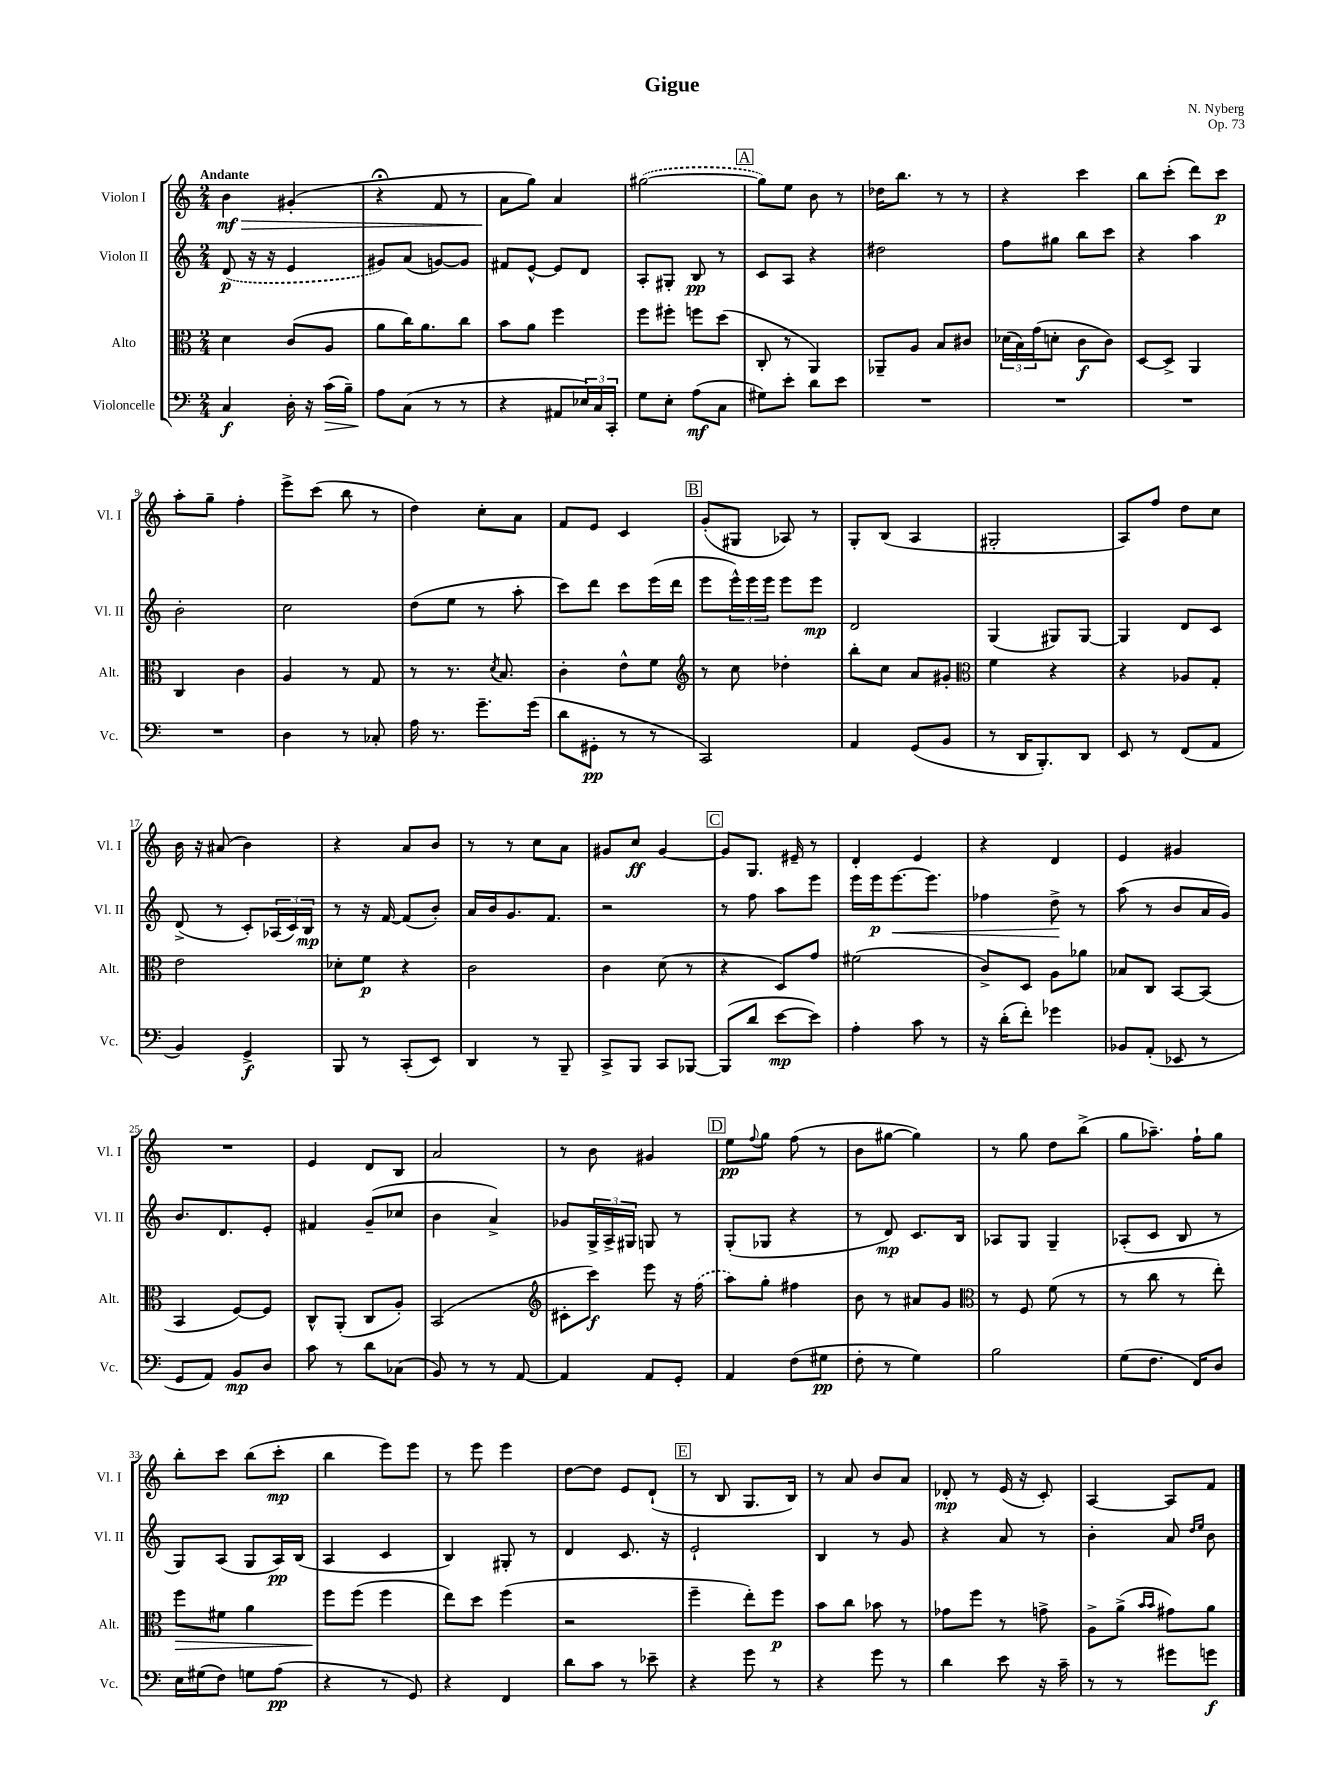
\header { title = "Gigue" composer = "N. Nyberg" opus = "Op. 73" }
<<
\new StaffGroup <<
\new Staff = "s0" \with { instrumentName = "Violon I" shortInstrumentName = "Vl. I" } {
    \clef treble \key c \major \numericTimeSignature \time 2/4 \tempo "Andante"
    b'4\mf\> gis'4-.( |
    r4\fermata f'8 r8 |
    a'8\! g''8) a'4 |
    \once \slurDashed gis''2~( |
    \mark \markup { \box "A" } gis''8) e''8 b'8 r8 |
    des''16 b''8. r8 r8 |
    r4 c'''4 |
    b''8 c'''8-.( d'''8) c'''8\p |
    a''8-. g''8-- f''4-. |
    e'''8-> c'''8( b''8 r8 |
    d''4) c''8-. a'8 |
    f'8 e'8 c'4 |
    \mark \markup { \box "B" } g'8-.( gis8 aes8) r8 |
    g8-. b8( a4 |
    gis2-. |
    a8) f''8 d''8 c''8 |
    b'16 r16 ais'8( b'4) |
    r4 a'8 b'8 |
    r8 r8 c''8 a'8 |
    gis'8 c''8\ff gis'4~ |
    \mark \markup { \box "C" } gis'8 g8. eis'16-- r8 |
    d'4-. e'4 |
    r4 d'4 |
    e'4 gis'4 |
    R2 |
    e'4 d'8 b8 |
    a'2 |
    r8 b'8 gis'4 |
    \mark \markup { \box "D" } e''8\pp \appoggiatura { f''8 } g''8 f''8( r8 |
    b'8 gis''8~ gis''4) |
    r8 g''8 d''8 b''8->( |
    g''8 aes''8.--) f''16-! g''8 |
    b''8-. c'''8 b''8( c'''8-.\mp |
    b''4 e'''8) e'''8 |
    r8 e'''8 e'''4 |
    d''8~ d''8 e'8 d'8-!( |
    \mark \markup { \box "E" } r8 b8 g8. b16) |
    r8 a'8 b'8 a'8 |
    des'8-.\mp r8 e'16( r16 c'8-.) |
    a4~ a8 f'8 \bar "|." |
}
\new Staff = "s1" \with { instrumentName = "Violon II" shortInstrumentName = "Vl. II" } {
    \clef treble \key c \major \numericTimeSignature \time 2/4
    \once \slurDashed d'8\p( r16 r16 e'4 |
    gis'8) a'8( g'8~) g'8 |
    fis'8 e'8~-^ e'8 d'8 |
    a8-. gis8-. b8\pp r8 |
    \mark \markup { \box "A" } c'8 a8 r4 |
    dis''2 |
    f''8 gis''8 b''8 c'''8 |
    r4 a''4 |
    b'2-. |
    c''2 |
    d''8( e''8 r8 a''8-. |
    c'''8) d'''8 c'''8 e'''16( d'''16 |
    \mark \markup { \box "B" } e'''8 \tuplet 3/2 { e'''16-^) e'''16 e'''16 } e'''8 e'''8\mp |
    d'2 |
    g4( gis8) gis8~ |
    gis4 d'8 c'8 |
    d'8->( r8 c'8-.) \tuplet 3/2 { aes16( c'16) b16\mp } |
    r8 r16 f'16~ f'8( b'8-.) |
    a'16 b'16 g'8. f'8. |
    r2 |
    \mark \markup { \box "C" } r8 f''8 a''8 e'''8 |
    e'''16 e'''16\p e'''8.~\< e'''8. |
    fes''4 d''8->\! r8 |
    a''8( r8 b'8 a'16 g'16) |
    b'8. d'8. e'8-. |
    fis'4 g'8--( ces''8 |
    b'4 a'4->) |
    ges'8 \tuplet 3/2 { g16-> a16-> gis16 } g8 r8 |
    \mark \markup { \box "D" } g8-.( ges8 r4 |
    r8 d'8\mp) c'8. b16 |
    aes8 g8 g4-- |
    aes8-.( c'8 b8 r8 |
    g8) a8( g8 a16\pp) b16( |
    a4 c'4 |
    b4) gis8-. r8 |
    d'4 c'8. r16 |
    \mark \markup { \box "E" } e'2-! |
    b4 r8 g'8 |
    r4 a'8 r8 |
    b'4-. a'8 \grace { d''16 e''16 } b'8 \bar "|." |
}
\new Staff = "s2" \with { instrumentName = "Alto" shortInstrumentName = "Alt." } {
    \clef alto \key c \major \numericTimeSignature \time 2/4
    d'4 c'8( a8 |
    a'8 c''16) a'8. c''8 |
    b'8 a'8 f''4 |
    f''8 fis''8-. f''8 d''8( |
    \mark \markup { \box "A" } c8-. r8 a,4) |
    aes,8-- a8 b8 cis'8 |
    \tuplet 3/2 { des'16( b16) g'16( } d'8-. c'8\f c'8) |
    d8~ d8-> a,4 |
    c4 c'4 |
    a4 r8 g8 |
    r8 r8. \acciaccatura { d'8 } b8. |
    c'4-. e'8-^ f'8 |
    \mark \markup { \box "B" } \clef treble r8 c''8 des''4-. |
    b''8-. c''8 a'8 gis'8-. |
    \clef alto f'4 r4 |
    r4 aes8 g8-. |
    e'2 |
    des'8-. f'8\p r4 |
    c'2 |
    c'4 d'8( r8 |
    \mark \markup { \box "C" } r4 d8) g'8 |
    fis'2( |
    c'8->) d8 a8 aes'8 |
    bes8 c8 b,8~ b,8( |
    b,4 f8~) f8 |
    c8-^ a,8-.( c8 a8-.) |
    b,2( |
    \clef treble cis'8-. c'''8\f) e'''8 r16 \once \slurDashed f''16( |
    \mark \markup { \box "D" } a''8) g''8-. fis''4 |
    b'8 r8 ais'8 g'8 |
    \clef alto r8 f8 f'8( r8 |
    r8 c''8 r8 e''8-.) |
    f''8\> fis'8 a'4 |
    f''8\! f''8( f''4 |
    e''8) d''8 f''4( |
    r2 |
    \mark \markup { \box "E" } f''4-- e''8-.) f''8\p |
    b'8 c''8 bes'8 r8 |
    ges'8 f''8 r8 g'8-> |
    a8-> a'8->( \grace { b'16 b'16 } gis'8) a'8 \bar "|." |
}
\new Staff = "s3" \with { instrumentName = "Violoncelle" shortInstrumentName = "Vc." } {
    \clef bass \key c \major \numericTimeSignature \time 2/4
    c4\f d16-. r16 c'16\>( b16--) |
    a8\! c8( r8 r8 |
    r4 ais,8 \tuplet 3/2 { ees16) c16 c,16-. } |
    g8 e8-. a8\mf( c8 |
    \mark \markup { \box "A" } gis8) e'8-. d'8 e'8 |
    R2 |
    R2 |
    R2 |
    R2 |
    d4 r8 ces8-. |
    a16 r8. g'8.-- g'16( |
    d'8 gis,8-.\pp r8 r8 |
    \mark \markup { \box "B" } c,2) |
    a,4 g,8( b,8 |
    r8 d,16 b,,8.-.) d,8 |
    e,8 r8 f,8( a,8 |
    b,4) g,4->\f |
    b,,8 r8 c,8-.( e,8) |
    d,4 r8 b,,8-- |
    c,8-> b,,8 c,8 bes,,8~ |
    \mark \markup { \box "C" } bes,,8( d'8 e'8~\mp e'8) |
    a4-. c'8 r8 |
    r16 d'16-.( f'8-.) ges'4 |
    bes,8 a,8-.( ees,8 r8 |
    g,8 a,8) b,8\mp d8 |
    c'8 r8 d'8 ces8( |
    b,8) r8 r8 a,8~ |
    a,4 a,8 g,8-. |
    \mark \markup { \box "D" } a,4 f8( gis8\pp |
    f8-. r8 g4) |
    b2 |
    g8( f8. f,16) d8 |
    e16 gis16( f8) g8 a8\pp( |
    r4 r8 g,8) |
    r4 f,4 |
    d'8 c'8 r8 ees'8-- |
    \mark \markup { \box "E" } r4 g'8 r8 |
    r4 g'8 r8 |
    d'4 e'8 r16 c'16-- |
    r8 r8 gis'8 g'8\f \bar "|." |
}
>>
>>
